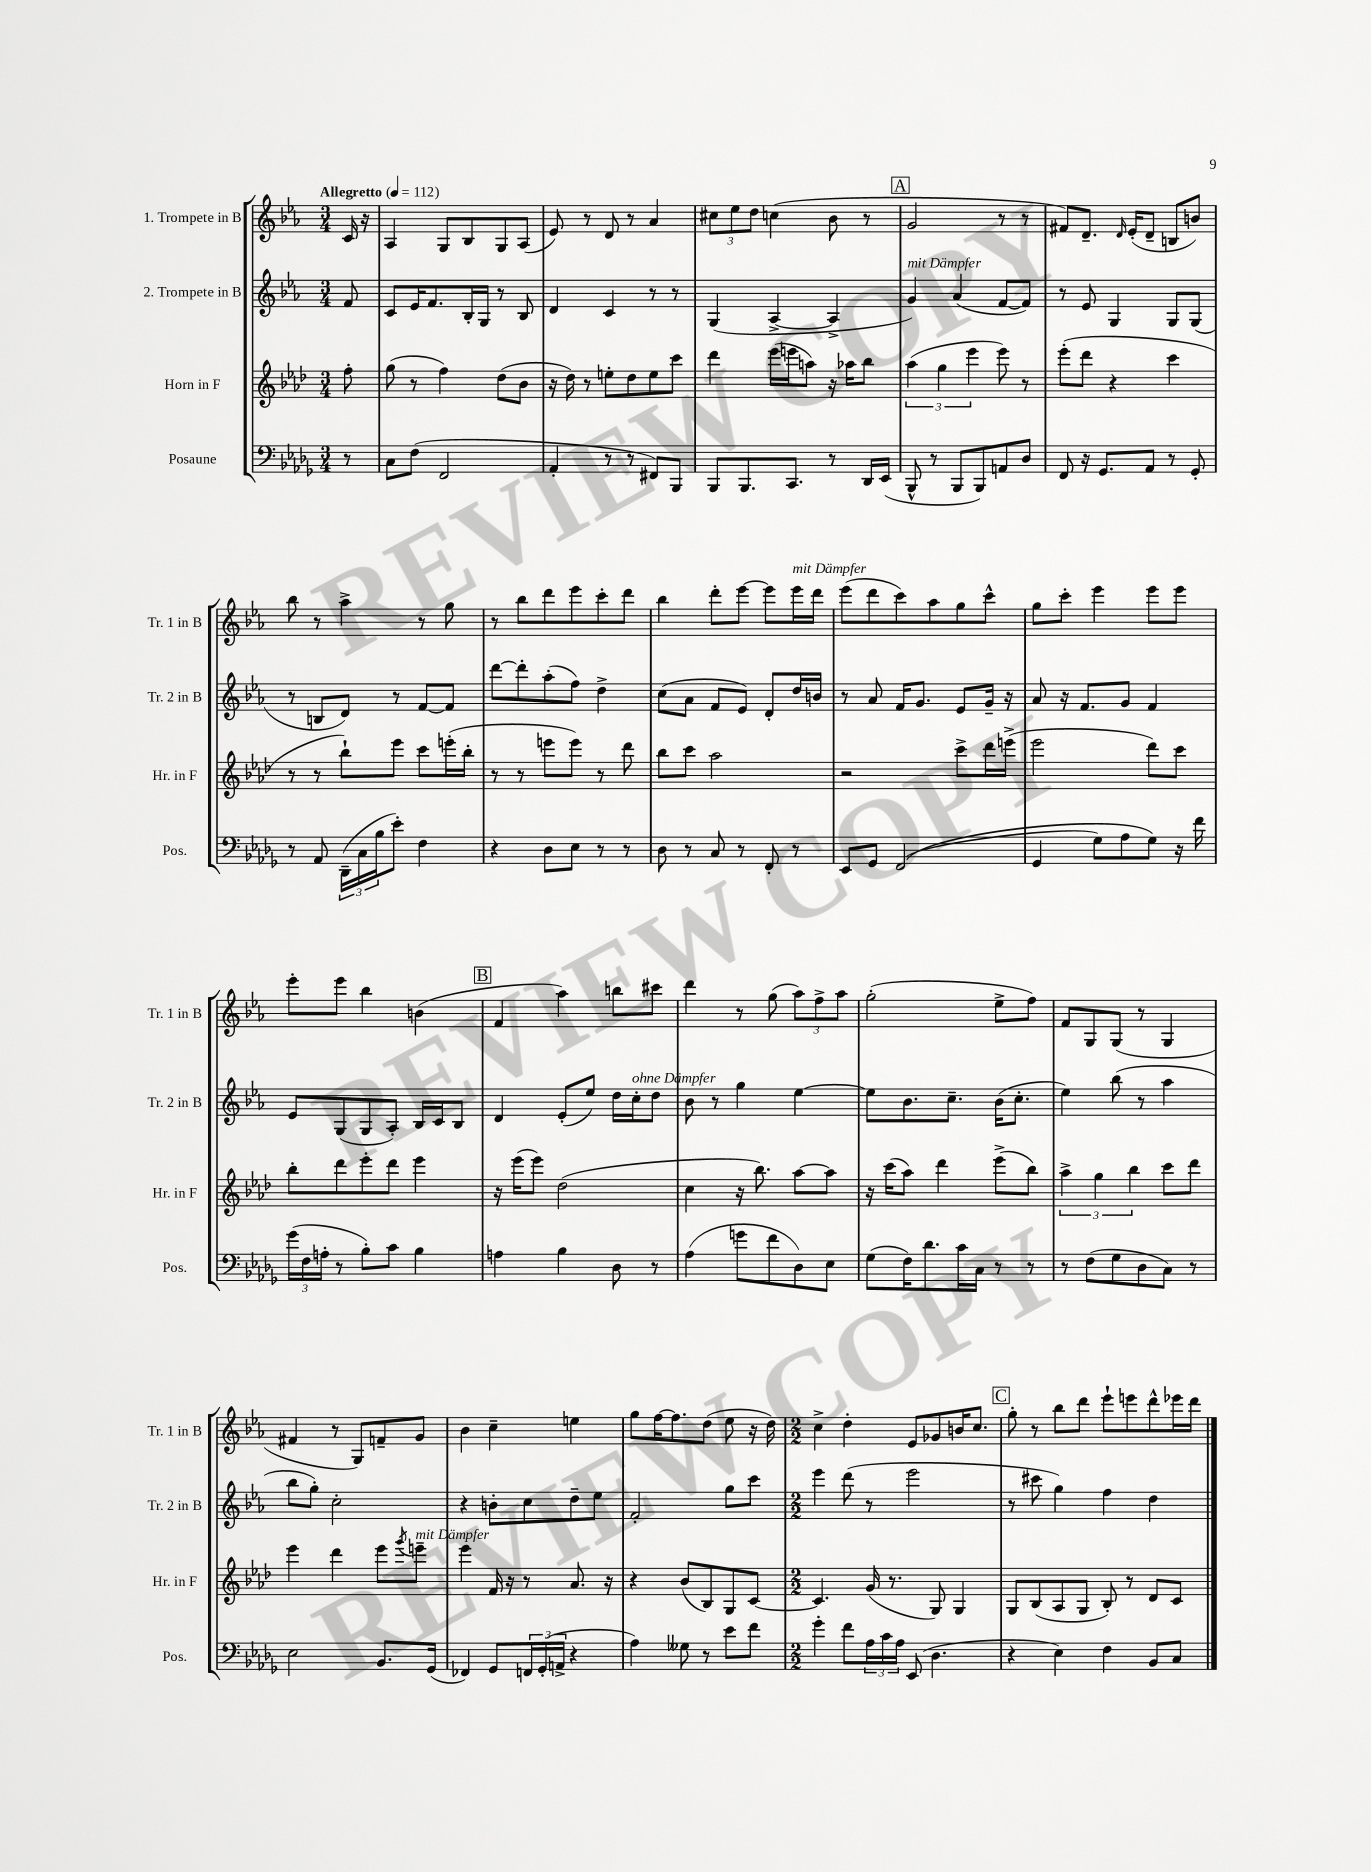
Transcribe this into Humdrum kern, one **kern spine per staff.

**kern	**kern	**kern	**kern
*staff4	*staff3	*staff2	*staff1
*clefF4	*clefG2	*clefG2	*clefG2
*k[b-e-a-d-g-]	*k[b-e-a-d-]	*k[b-e-a-]	*k[b-e-a-]
*M3/4	*M3/4	*M3/4	*M3/4
*MM112	*MM112	*MM112	*MM112
8r	8ff'	8f	16c
.	.	.	16r
=	=	=	=
8C	(8gg	8c	4A-
(8F	8r	16e-	.
.	.	8.f	.
2FF	4ff)	.	8G
.	.	16B-'	8B-
.	.	16G	.
.	(8dd-	8r	8G
.	8b-	8B-	(8A-
=	=	=	=
4AA-'	16r	4d	8e-)
.	16dd-)	.	.
.	8r	.	8r
8r	8ee'	4c	8d
8r	8dd-	.	8r
8FF#)	8ee	8r	4a-
8BBB-	8ccc	8r	.
=	=	=	=
8BBB-	4ddd-	(4G	12cc#
.	.	.	12ee-
8.BBB-	.	.	.
.	.	.	12dd
.	(16eee-	[4A-^	(4cc
8.CC	16eee	.	.
.	8aa)	.	.
8r	16r	4A-^]	8b-
.	16aa-	.	.
16DD-	8bb-	.	8r
(16EE-	.	.	.
=	=	=	=
8BBB-^^	(6aa-	4g)	2g
8r	.	.	.
.	6gg	.	.
8BBB-	.	(4a-	.
.	6eee-	.	.
8BBB-)	.	.	.
8AA	8eee-)	[8f	8r
8D-	8r	8f])	8r
=	=	=	=
8FF	(8eee-'	8r	8f#)
16r	8ddd-	8e-	8.d~
8.GG-	.	.	.
.	4r	4G	.
.	.	.	16qqd
.	.	.	(16e-'
8AA-	.	.	8d~
8r	4ccc	8G	8B
8GG-'	.	(8G	8b)
=	=	=	=
8r	8r	8r	8bb-
8AA-	8r	8B	8r
(24DD-~	8bb-`)	8d)	4aa-^
24C	.	.	.
24B-	.	.	.
8e-')	8eee-	8r	.
4F	8ccc	[8f	8r
.	(16eee'	8f]	8gg
.	16bb-'	.	.
=	=	=	=
4r	8r	[8ddd	8r
.	8r	8ddd']	8bb-
8D-	8eee	(8aa-'	8ddd
8E-	8eee)	8ff)	8eee-
8r	8r	4dd^	8ccc'
8r	8ddd-	.	8ddd
=	=	=	=
8D-	8bb-	(8cc	4bb-
8r	8ccc	8a-	.
8C	2aa-	8f	8ddd'
8r	.	8e-)	[8eee-
8FF'	.	8d'	8eee-]
8r	.	16dd	16eee-
.	.	16b	16ddd
=	=	=	=
8EE-	2r	8r	(8eee-
8GG-	.	8a-	8ddd
&((2FF	.	16f	8ccc)
.	.	8.g	.
.	.	.	8aa-
.	8ccc^	8e-	8gg
.	16ddd-	16g~	8ccc^^
.	(16eee^	16r	.
=	=	=	=
4GG-	2eee-	8a-	8gg
.	.	16r	8ccc'
.	.	8.f	.
8G-)	.	.	4eee-
8A-	.	8g	.
8G-&)	8ddd-)	4f	8eee-
16r	8ccc	.	8eee-
16f	.	.	.
=	=	=	=
(24g-	8bb-'	8e-	8eee-'
24F	.	.	.
24A'	.	.	.
8r	8ddd-	(8G	8eee-
8B-')	8eee-'	8G	4bb-
8c	8ddd-	8A-')	.
4B-	4eee-	16B-	(4b
.	.	16c	.
.	.	8B-	.
=	=	=	=
4A	16r	4d	4f
.	(16eee-	.	.
.	8eee-)	.	.
4B-	(2dd-	(8e-'	4aa-)
.	.	8ee-)	.
8D-	.	16dd	8bb
.	.	16cc'	.
8r	.	8dd	8ccc#
=	=	=	=
(4A-	4cc	8b-	4ddd
.	.	8r	.
8g	16r	4gg	8r
.	8.bb-)	.	.
8f	.	.	(8gg
8D-)	[8aa-	[4ee-	12aa-)
.	.	.	12ff^
8E-	8aa-]	.	.
.	.	.	12aa-
=	=	=	=
(8G-	16r	8ee-]	(2gg'
.	(16ccc	.	.
16F)	8aa-)	8.b-	.
8.d-	.	.	.
.	4ddd-	.	.
.	.	8.cc~	.
16c	.	.	.
16C	.	.	.
8r	(8eee-^	(16b-	8ee-^
.	.	8.cc'	.
8r	8bb-)	.	8ff)
=	=	=	=
8r	6aa-^	4ee-)	8f
(8F	.	.	8G
.	6gg	.	.
8G-	.	(8bb-	(8G
.	6bb-	.	.
8D-	.	8r	8r
8C)	8ccc	4aa-	4G
8r	8ddd-	.	.
=	=	=	=
2E-	4eee-	8bb-	4f#
.	.	8gg')	.
.	4ddd-	2cc'	8r
.	.	.	8G)
8.BB-	8eee-	.	8f~
.	8qggg	.	.
.	8eee~	.	8g
(16GG-	.	.	.
=	=	=	=
4FF-)	4eee-	4r	4b-
8GG-	16f	8b'	4cc~
.	16r	.	.
24FF	8r	8cc	.
(24GG-'	.	.	.
24AA^	.	.	.
4r	8.a-	8dd~	4ee
.	.	8ee-	.
.	16r	.	.
=	=	=	=
4A-)	4r	2f'	8gg
.	.	.	[16ff
.	.	.	8.ff]
8G--	(8b-	.	.
8r	8B-)	.	(8dd
8e-	8G	8gg	8ee-
8f	[8c	8ccc	16r
.	.	.	16dd)
=	=	=	=
*M2/2	*M2/2	*M2/2	*M2/2
4g-'	4.c]	4eee-	4cc^
8f	.	(8ddd	4dd'
24A-	(16g	8r	.
24c	.	.	.
.	8.r	.	.
24A-	.	.	.
(8EE-	.	2eee-	8e-
4.D-	8G)	.	8g-
.	4G	.	16b
.	.	.	8.cc
=	=	=	=
4r	8G	8r	8gg'
.	(8B-	8ccc#	8r
4E-)	8A-	4gg)	8bb-
.	8G	.	8ddd
4F	8B-')	4ff	8eee-`
.	8r	.	8eee
8BB-	8d-	4dd	8ddd^^
8C	8c	.	16eee-
.	.	.	16ddd
==	==	==	==
*-	*-	*-	*-
